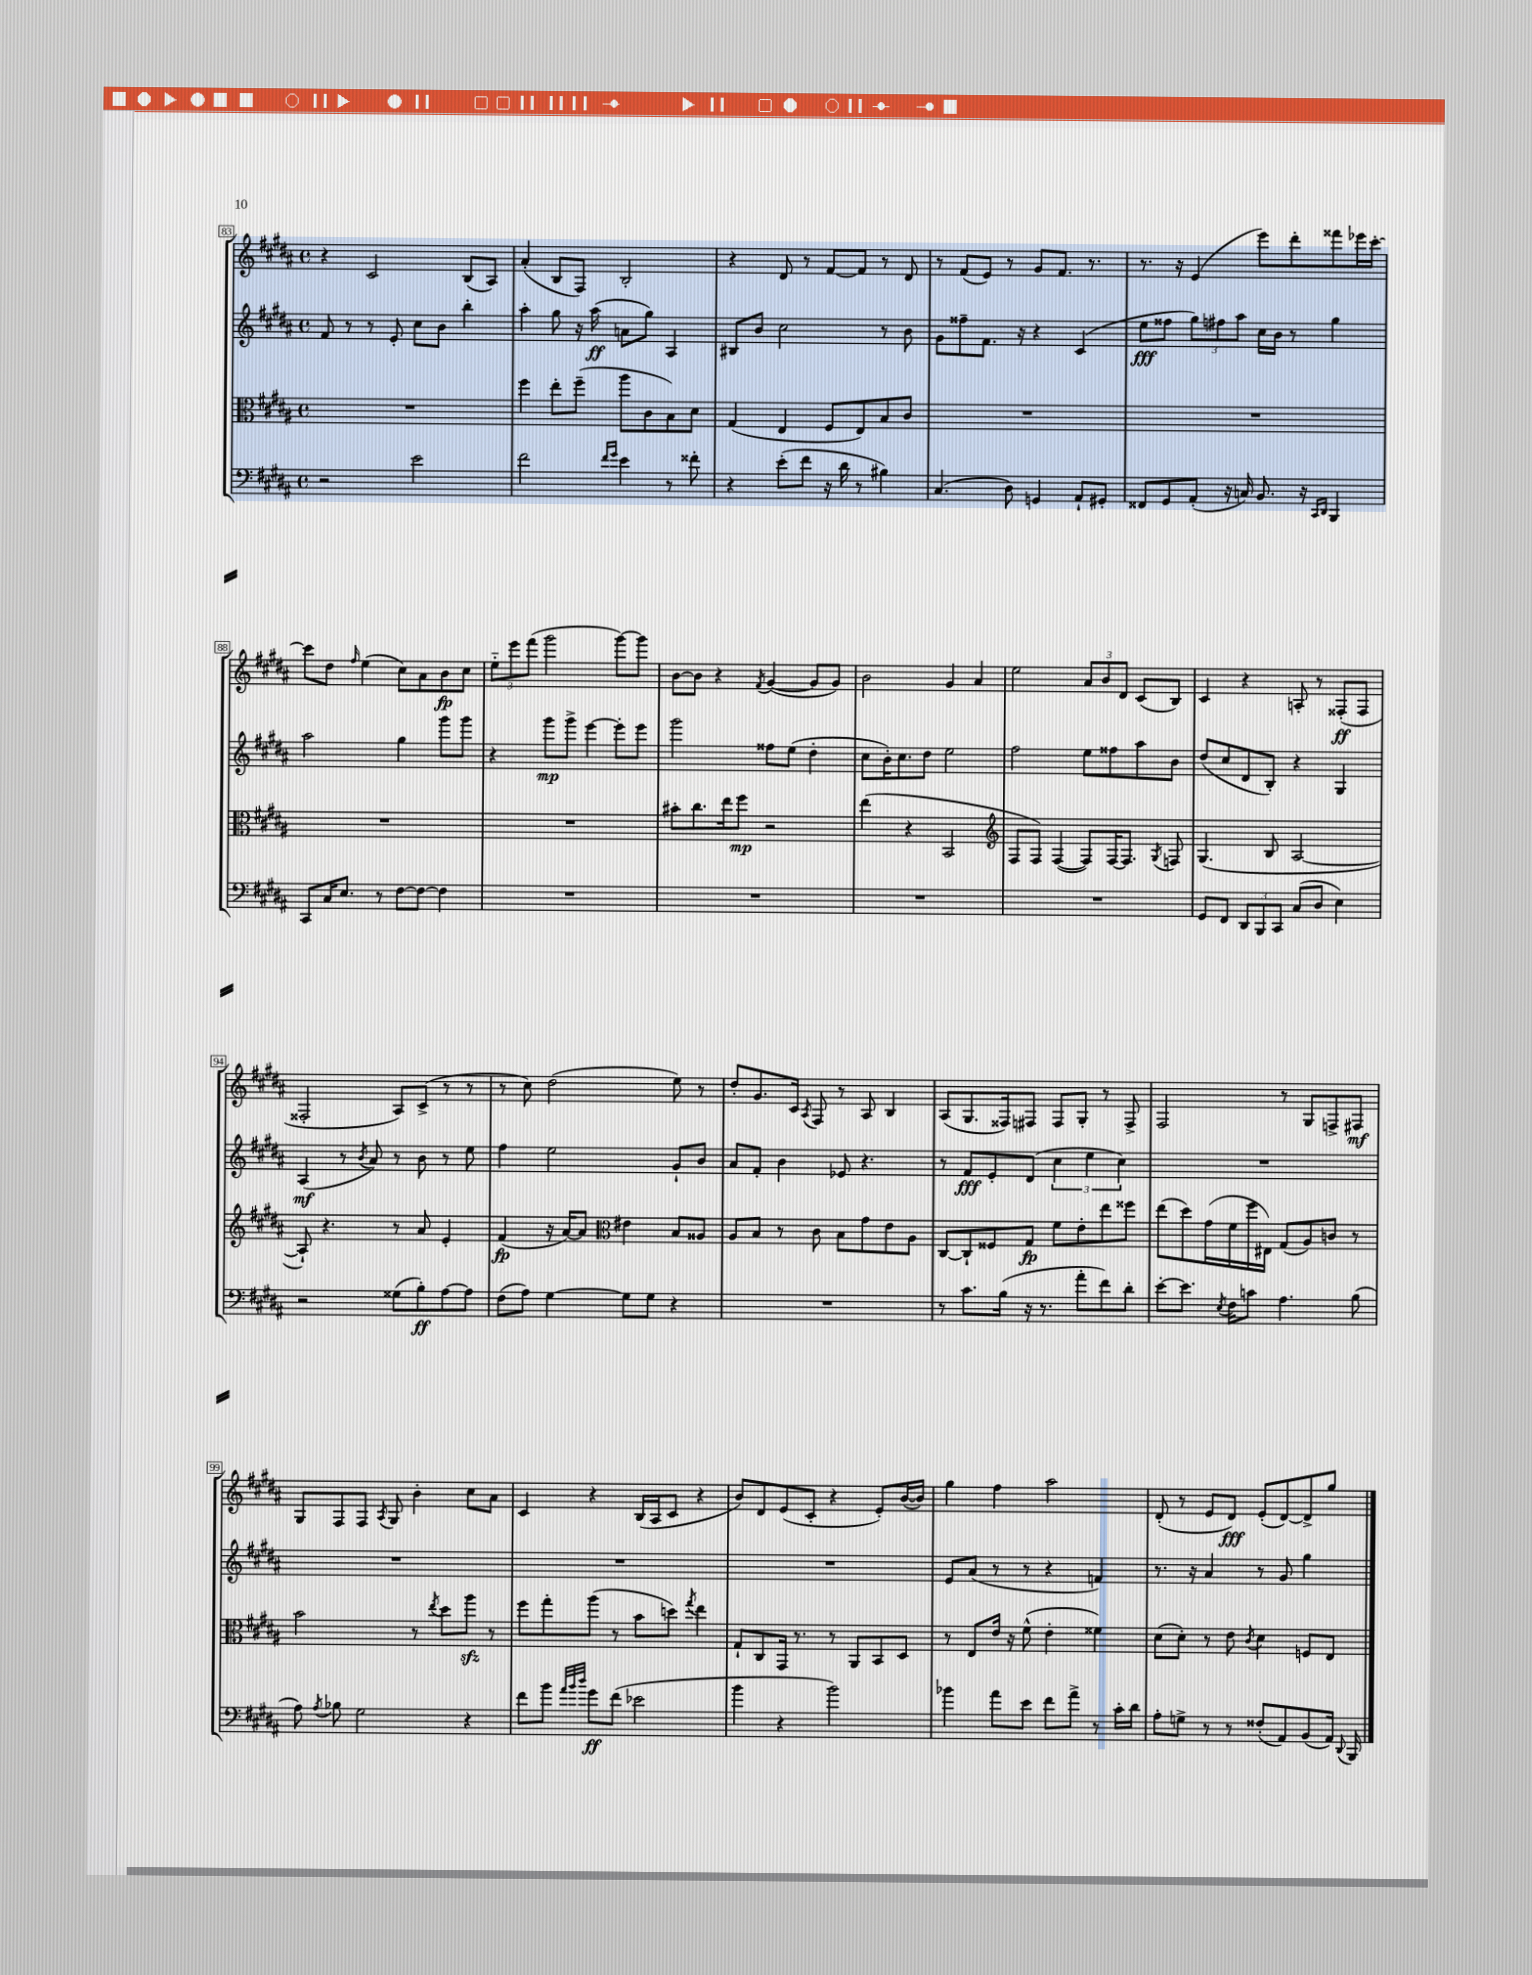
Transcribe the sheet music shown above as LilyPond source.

<<
\new StaffGroup <<
\new Staff = "s0" {
    \clef treble \key b \major \defaultTimeSignature \time 4/4
    \autoBeamOff r4 cis'2 b8[( ais8]) |
    ais'4-.( b8[ fis8]) b2-. |
    r4 dis'8 r8 fis'8[~ fis'8] r8 dis'8 |
    r8 fis'8[( e'8]) r8 gis'8[ fis'8.] r8. |
    r8. r16 e'4( e'''8[) dis'''8-. fisis'''8 ees'''16 cis'''16]~-. |
    cis'''8[ dis''8] \grace { fis''16 } e''4( cis''8[) ais'8 b'8\fp cis''8] |
    \tuplet 3/2 { e''8[-_ e'''8 fis'''8]( } gis'''2 gis'''8[~) gis'''8] |
    b'8[~ b'8] r4 \acciaccatura { fis'8 } gis'4~( gis'8[ gis'8]) |
    b'2 gis'4 ais'4 |
    e''2 \tuplet 3/2 { ais'8[ b'8 dis'8] } cis'8[( b8]) |
    cis'4 r4 a8-. r8 fisis8[-.\ff( fisis8] |
    fisis2-. ais8[) cis'8]->( r8 r8 |
    r8 cis''8) dis''2( e''8) r8 |
    dis''8[-. gis'8. cis'16] \acciaccatura { ais8 } fis8 r8 ais8 b4 |
    ais8[( gis8. fisis16) fis8] fis8[ gis8]-. r8 fis8-> |
    fis2 r8 gis8[ f8-> fis8]\mf |
    gis8[ fis8 fis8] \acciaccatura { ais8 } gis8 b'4-. cis''8[ ais'8] |
    cis'4 r4 b16[( ais16 cis'8] r4 |
    b'8[) dis'8 e'8( cis'8]-. r4 e'8[-.) b'16~( b'16]) |
    gis''4 fis''4 ais''2 |
    dis'8-.( r8 e'8[ dis'8]\fff) e'8[-.( dis'8~) dis'8-> gis''8] \bar "|." |
}
\new Staff = "s1" {
    \clef treble \key b \major \defaultTimeSignature \time 4/4
    \autoBeamOff fis'8 r8 r8 e'8-. cis''8[ b'8] b''4-. |
    ais''4-. gis''8 r16 ais''16\ff( a'8[ gis''8]) ais4 |
    bis8[ b'8] cis''2 r8 b'8 |
    gis'8[ fisis''8-- fis'8.] r16 r4 cis'4( |
    e''8[\fff fisis''8] \tuplet 3/2 { gis''8[) fis''8 ais''8] } cis''16[ b'16] r8 gis''4 |
    ais''2 gis''4 gis'''8[ gis'''8] |
    r4 gis'''8[\mp gis'''8]-> e'''4~ e'''8[-. e'''8] |
    gis'''2 fisis''8[ e''8]( dis''4-. |
    cis''8[ b'16-.) cis''8. dis''8] e''2 |
    fis''2 e''8[ fisis''8 ais''8 b'8] |
    dis''8[( cis''8 dis'8 b8]-.) r4 gis4 |
    ais4\mf( r8 \acciaccatura { b'8 } ais'8) r8 b'8 r8 e''8 |
    fis''4 e''2 gis'8[-! b'8] |
    ais'8[ fis'8]-. b'4 ees'8 r4. |
    r8 fis'8[\fff e'8-. dis'8]( \tuplet 3/2 { cis''4 e''4 cis''4) } |
    R1 |
    R1 |
    R1 |
    R1 |
    e'8[ ais'8]( r8 r8 r4 f'4) |
    r8. r16 ais'4 r8 gis'8 gis''4 \bar "|." |
}
\new Staff = "s2" {
    \clef alto \key b \major \defaultTimeSignature \time 4/4
    \autoBeamOff R1 |
    fis''4 e''8[-. fis''8]--( ais''8[ cis'8 b8) dis'8] |
    gis4( e4 fis8[ e8) b8 cis'8] |
    R1 |
    R1 |
    R1 |
    R1 |
    bis'8[-. cis''8. e''16 fis''8]\mp r2 |
    e''4( r4 b,2 |
    \clef treble fis8[ fis8]) fis4~( fis8[) fis16~ fis8.] \acciaccatura { gis8 } f8 |
    gis4.( b8 ais2~ |
    ais8-!) r4. r8 ais'8 e'4-. |
    fis'4\fp( r16 ais'16[~) ais'8] \clef alto eis'4 b8[ aisis8] |
    ais8[ b8] r8 cis'8 b8[ gis'8 e'8 ais8] |
    cis8[~ cis8-! fisis8 gis8]\fp fis'8[ e'8-. e''8 fisis''8] |
    e''8[( dis''8) gis'16( fis'16 fis''16 eis16]) gis8[( ais8) c'8] r8 |
    b'2 r8 \acciaccatura { e''8 } dis''8[ ais''8]\sfz r8 |
    fis''8[ gis''8-. ais''8]( r8 b'8[ d''8]) \acciaccatura { gis''8 } e''4 |
    gis8[-! cis8 gis,16] r8. r8 ais,8[ b,8 dis8] |
    r8 e8[ e'16] r16 fis'8-^( e'4-. fisis'4) |
    dis'8[( dis'8]-.) r8 e'8 \acciaccatura { cis'8 } dis'4 f8[ e8] \bar "|." |
}
\new Staff = "s3" {
    \clef bass \key b \major \defaultTimeSignature \time 4/4
    \autoBeamOff r2 e'2 |
    fis'2 \grace { fis'16[ gis'16] } e'4 r8 fisis'8-. |
    r4 e'8[-.( fis'8] r16 dis'16 r8 bis4) |
    cis4.( dis8) g,4 ais,8[-! gis,8]-. |
    fisis,8[ gis,8 ais,8]-.( r16 c16) b,8. r16 \grace { cis,16[ dis,16] } b,,4 |
    cis,8[ cis16 e8.] r8 fis8[~ fis8]~ fis4 |
    R1 |
    R1 |
    R1 |
    R1 |
    gis,8[ fis,8] \tuplet 3/2 { dis,8[ b,,8 cis,8] } cis8[( dis8] e4) |
    r2 gisis8[( b8-.\ff) ais8~ ais8] |
    fis8[( ais8]) gis4~ gis8[ gis8] r4 |
    R1 |
    r8 cis'8.[ b16]( r16 r8. ais'8[-. fis'8) dis'8]-. |
    e'8[~-. e'8.] \acciaccatura { e8 } fis16[ c'8] ais4. b8( |
    ais8) \acciaccatura { ais8 } bes8 gis2 r4 |
    fis'8[ b'8] \grace { ais'32[ b'32 dis''32] } gis'8[\ff fis'8]( ees'2 |
    b'4 r4 b'2) |
    bes'4 ais'8[ e'8] fis'8[ ais'8]-> r8 cis'16[-. dis'16] |
    ais8[-. g8]-> r8 r8 fisis8[-.( ais,8) b,8( ais,16]) \appoggiatura { dis,8 } b,,16 \bar "|." |
}
>>
>>
\layout { \context { \Score currentBarNumber = #83 \override BarNumber.stencil = #(make-stencil-boxer 0.1 0.3 ly:text-interface::print) } }
